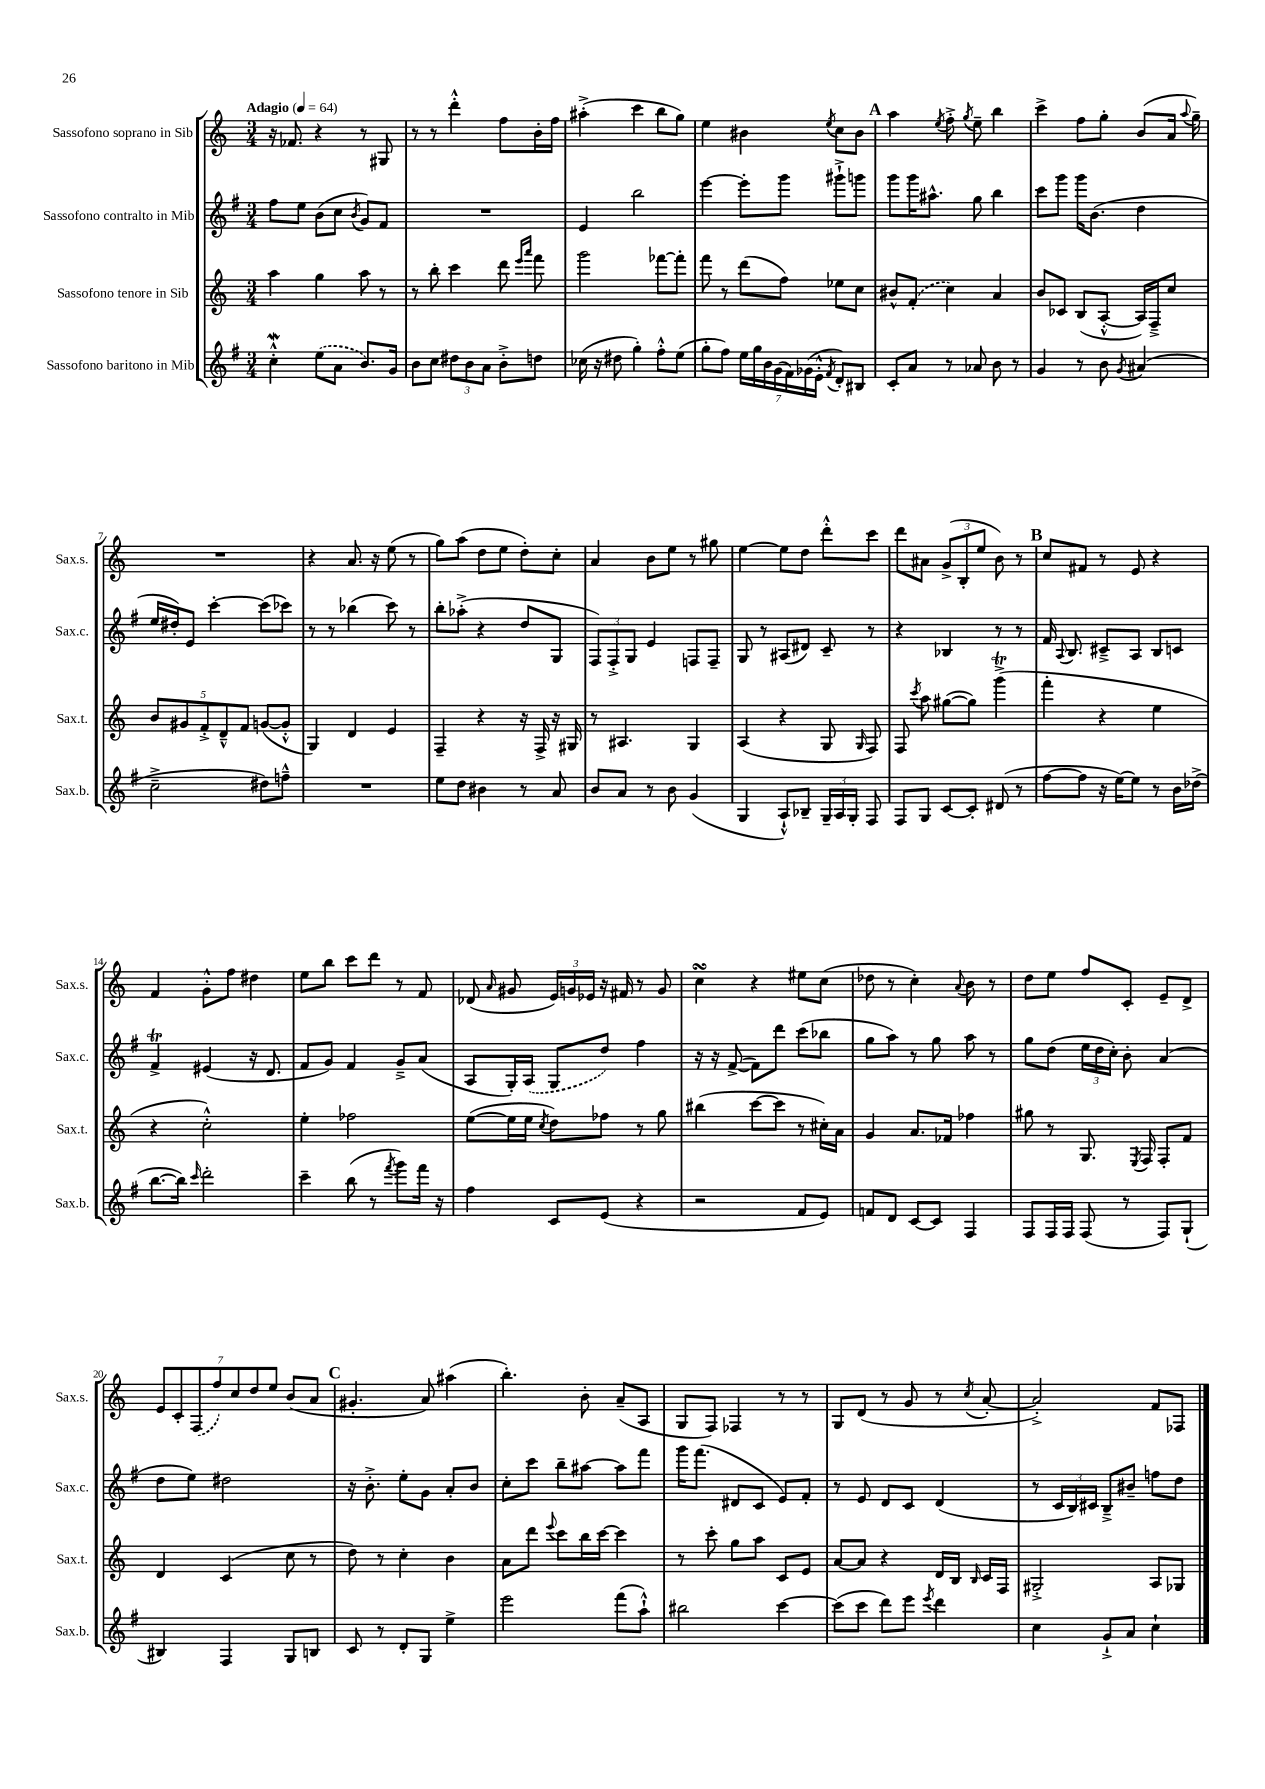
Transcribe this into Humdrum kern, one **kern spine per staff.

**kern	**kern	**kern	**kern
*staff4	*staff3	*staff2	*staff1
*clefG2	*clefG2	*clefG2	*clefG2
*k[f#]	*k[]	*k[f#]	*k[]
*M3/4	*M3/4	*M3/4	*M3/4
*MM64	*MM64	*MM64	*MM64
4cc'^^	4aa	8ff#	16r
.	.	.	8.f-
.	.	8ee	.
(8ee	4gg	(8b	4r
8a	.	8cc	.
.	.	8qb	.
8.b)	8aa	8g)	8r
.	8r	8f#	8G#
16g	.	.	.
=	=	=	=
8b	8r	2.r	8r
8cc	8bb'	.	8r
12dd#	4ccc	.	4ddd'^^
12b	.	.	.
12a	.	.	.
8b'^	8ddd	.	8ff
.	16qqeee	.	.
.	16qqaaa	.	.
8dd	8fff	.	16b'
.	.	.	16ff
=	=	=	=
(16cc-	2ggg	4e	(4aa#'^
16r	.	.	.
8dd#	.	.	.
4gg')	.	2bb	4ccc
8ff#'^^	[8fff-	.	8bb
(8ee	8fff-']	.	8gg)
=	=	=	=
8gg'	8fff	[4eee	4ee
8ff#)	8r	.	.
28ee	(8ddd	8eee']	4b#
28gg	.	.	.
28b	.	.	.
(28g	.	.	.
.	8ff)	8ggg	.
28f#)	.	.	.
(28g-	.	.	.
28e'^^	.	.	.
8qf#	.	.	8qee
8d')	8ee-	8ggg#`^	8cc
8B#	8cc	8ggg	8b#
=	=	=	=
8c'	8b#^^	8ggg	4aa
8a	(8f'	16ggg	.
.	.	8.aa#^^	.
.	.	.	8qee
8r	4cc)	.	8ff'^
.	.	.	8qgg
8a-	.	8gg	8ee~
8b	4a	4bb	4bb
8r	.	.	.
=	=	=	=
4g	8b	8ccc	4ccc^
.	8c-	8ggg	.
8r	(8B	16ggg	8ff
.	.	(8.b	.
8b	[8A'^^	.	8gg'
8qg	.	.	.
(4a#	16A])	4dd	(8b
.	16F~^	.	.
.	8cc	.	16a
.	.	.	8qqaa
.	.	.	16gg~)
=	=	=	=
2cc~^	10b	16ee	2.r
.	.	16dd#')	.
.	10g#	.	.
.	.	8e	.
.	10f'^	.	.
.	.	[4ccc'	.
.	10d~^^	.	.
.	10f	.	.
8dd#)	([8g	(8ccc]	.
8ff~^^	8g'^^]	8ccc-)	.
=	=	=	=
2.r	4G)	8r	4r
.	.	8r	.
.	4d	(4bb-	8.a
.	.	.	16r
.	4e	8ccc)	(8ee
.	.	8r	8r
=	=	=	=
8ee	4F~	8bb'	8gg)
8dd	.	(8aa-'^	(8aa
4b#	4r	4r	8dd
.	.	.	8ee
8r	16r	8dd	8dd')
.	16F^	.	.
8a	16r	8G	8cc'
.	16G#	.	.
=	=	=	=
8b	8r	12F#)	4a
.	.	12F#'^	.
8a	4.A#	.	.
.	.	12G	.
8r	.	4e	8b
8b	.	.	8ee
(4g	4G	8F	8r
.	.	8F~	8gg#
=	=	=	=
4G	(4A	8G	[4ee
.	.	8r	.
8A`^^)	4r	(8A#	8ee]
8B-~	.	8d#)	8dd
24G~	8G	8c~	8ddd'^^
24A	.	.	.
24G'	.	.	.
.	16qqG	.	.
8F#	8F)	8r	8ccc
=	=	=	=
8F#	8F	4r	8ddd
.	8qccc	.	.
8G	8aa	.	8a#
[8c	([8gg#	4B-	(12g^
.	.	.	12B'
8c']	8gg#])	.	.
.	.	.	12ee
(8d#	(4ggg^	8r	8b)
8r	.	8r	8r
=	=	=	=
[8ff#	4fff'	16f#	8cc
.	.	8qqA	.
.	.	8.B	.
8ff#]	.	.	8f#
16r	4r	8c#~^	8r
[16ee)	.	.	.
8ee]	.	8A	8e
8r	4ee	8B	4r
16b	.	8c	.
(16dd-^	.	.	.
=	=	=	=
[8.bb	4r	4f#^	4f
16bb])	.	.	.
16qqccc	.	.	.
2ddd'	2cc'^^)	(4e#	8g'^^
.	.	.	8ff
.	.	16r	4dd#
.	.	8.d	.
=	=	=	=
4ccc~	4ee'	8f#	8ee
.	.	8g)	8bb
(8bb	2ff-	4f#	8ccc
8r	.	.	8ddd
8qfff#	.	.	.
8ggg)	.	8g~^	8r
16fff#	.	(8a	8f
16r	.	.	.
=	=	=	=
4ff#	([8ee	8A	(8d-
.	.	.	16qqa
.	16ee]	16G')	8g#
.	16ee	(16A	.
.	8qcc	.	.
8c	8dd)	8G	24e)
.	.	.	24g
.	.	.	24e-
(8e	8ff-	8dd)	16r
.	.	.	16f#
4r	8r	4ff#	8r
.	8gg	.	8g
=	=	=	=
2r	(4bb#	16r	4cc
.	.	16r	.
.	.	([8f#^	.
.	[8ccc	8f#])	4r
.	8ccc]	8ddd	.
8f#	8r	(8ccc	8ee#
8e)	16cc#')	8bb-	(8cc
.	16a	.	.
=	=	=	=
8f	4g	8gg	8dd-
8d	.	8aa)	8r
[8c	8.a	8r	4cc')
8c]	.	8gg	.
.	16f-	.	.
.	.	.	8qqa
4F#	4ff-	8aa	8b
.	.	8r	8r
=	=	=	=
8F#	8gg#	8gg	8dd
16F#	8r	(8dd	8ee
16F#	.	.	.
(8F#	8.G	24ee	8ff
.	.	24dd	.
.	.	24cc')	.
8r	.	8b'	8c'
.	8qE	.	.
.	16F	.	.
8F#)	8F'	(4a	8e~
(8G`	8f	.	8d^
=	=	=	=
4B#)	4d	8dd	14e
.	.	.	14c'
.	.	8ee)	.
.	.	.	(14F
.	.	.	14ff)
4F#	(4c	2dd#	.
.	.	.	14cc
.	.	.	14dd
.	.	.	14ee
8G	8cc	.	(8b
8B	8r	.	8a
=	=	=	=
8c	8dd)	16r	4.g#'
.	.	8.b'^	.
8r	8r	.	.
8d'	4cc'	8ee'	.
8G	.	8g	8a)
4ee^	4b	8a'	(4aa#
.	.	8b	.
=	=	=	=
2eee	8a	8cc'	4.bb')
.	8ddd	8ccc	.
.	8qqeee	.	.
.	8ccc	8bb~	.
.	16bb	[8aa#	8b'
.	[16ccc	.	.
(8fff#	4ccc]	8aa#]	(8a~
8aa`^^)	.	8fff#	8A
=	=	=	=
2bb#	8r	16ggg	8G
.	.	(8.fff#	.
.	8ccc'	.	8F)
.	8gg	8d#	4F-
.	8aa	8c	.
[4ccc	8c	8e)	8r
.	8e	8f#'	8r
=	=	=	=
(8ccc]	[8a	8r	8G
8ccc	8a]	8e	(8d
8ddd)	4r	8d	8r
8eee	.	8c	8g
8qeee	.	.	.
4ddd	16d	(4d	8r
.	16B	.	.
.	16qqB	.	8qcc
.	16c	.	[8a'
.	16F	.	.
=	=	=	=
4cc	2G#'^	8r	2a'^])
.	.	24c	.
.	.	24B)	.
.	.	24c#	.
8g`^	.	8B~^	.
8a	.	8b#~	.
4cc`	8A	8ff	8f
.	8G-	8dd	8F-
==	==	==	==
*-	*-	*-	*-
